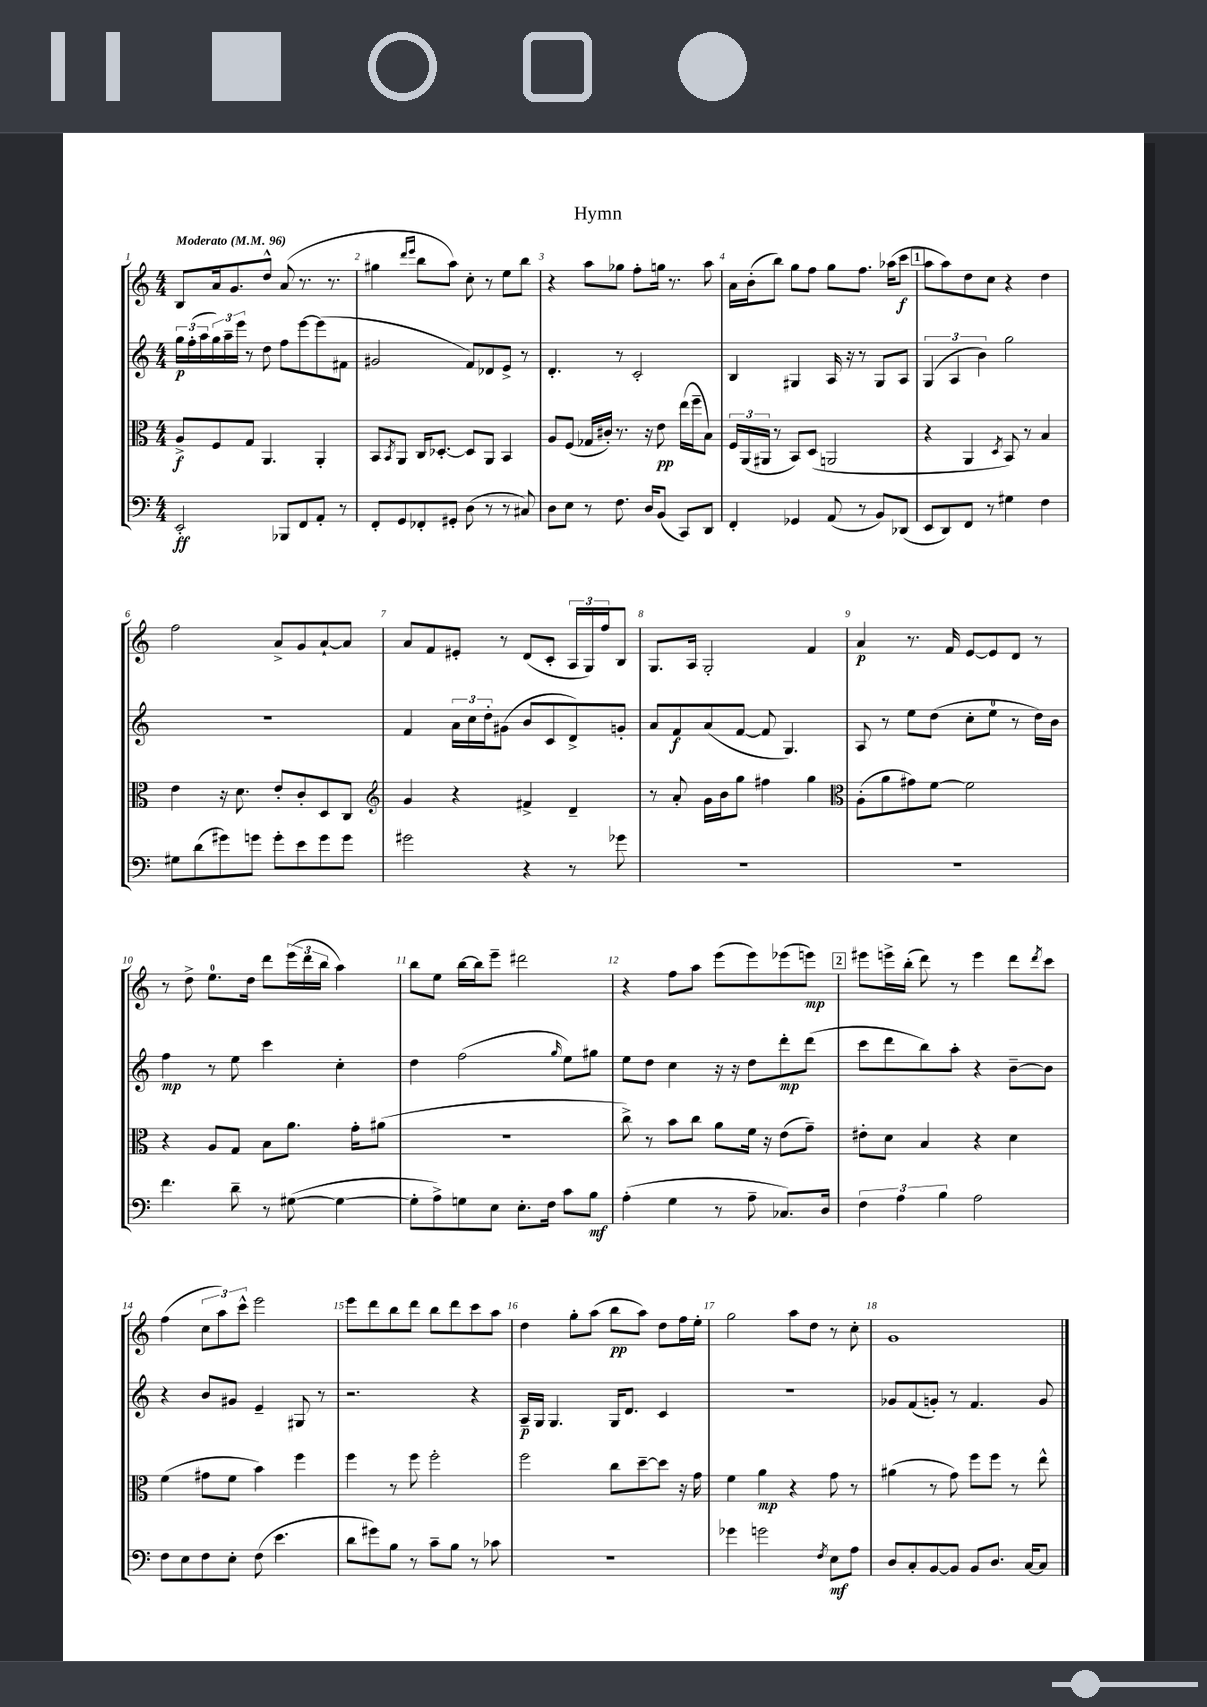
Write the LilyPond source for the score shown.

\header { title = "Hymn" }
<<
\new StaffGroup <<
\new Staff = "s0" {
    \clef treble \key c \major \numericTimeSignature \time 4/4 \tempo "Moderato" 4 = 96
    b8 a'16 g'8. d''8-^ a'8( r8. r8. |
    gis''4 \grace { d'''16 e'''16 } b''8 a''8) c''8-. r8 e''8 b''8 |
    r4 a''8 ges''8 f''8-. g''16 r8. a''8 |
    a'16 b'16-.( b''8) g''8 f''8 g''8 f''8. aes''16( c'''8\f |
    \mark \markup { \box "1" } a''8 a''8) d''8 c''8 r4 d''4 |
    f''2 a'8-> g'8 a'8~-! a'8 |
    a'8 f'8 eis'8-. r8 d'8( c'8-. \tuplet 3/2 { a16 g16) f''16 } b8 |
    g8. a16 g2-. f'4 |
    a'4\p r8. f'16 e'8~ e'8 d'8 r8 |
    r8 d''8-> e''8.-0 d''16 d'''8 \tuplet 3/2 { e'''16( d'''16 b''16 } a''4) |
    b''8 e''8 b''16~ b''16 e'''8-- dis'''2 |
    r4 f''8 a''8 e'''8( e'''8) ees'''8( e'''8\mp) |
    \mark \markup { \box "2" } eis'''8 e'''16-> b''16-.( d'''8) r8 e'''4 d'''8 \acciaccatura { d'''8 } c'''8 |
    f''4( \tuplet 3/2 { c''8 a''8) c'''8-^ } e'''2 |
    e'''8 d'''8 b''8 d'''8 b''8 d'''8 c'''8 a''8 |
    d''4 g''8-. a''8( b''8\pp a''8) d''8 f''16 e''16-. |
    g''2 a''8 d''8 r8 c''8-. |
    g'1 \bar "|." |
}
\new Staff = "s1" {
    \clef treble \key c \major \numericTimeSignature \time 4/4
    \tuplet 3/2 { g''16\p f''16-.( a''16 } \tuplet 3/2 { g''16) a''16-- e'''16 } r8 d''8 f''8 e'''8~ e'''8( fis'8 |
    gis'2 f'8) des'8 e'8-> r8 |
    d'4.-. r8 c'2-. |
    b4 gis4 a16 r16 r8 gis8 a8 |
    \mark \markup { \box "1" } \tuplet 3/2 { g4( a4 b'4) } g''2 |
    R1 |
    f'4 \tuplet 3/2 { a'16 c''16 d''16-. } gis'8( b'8 c'8 d'8->) g'8-. |
    a'8 f'8\f a'8( f'8~ f'8 g4.) |
    a8 r8 e''8 d''8( c''8-. e''8-0 r8 d''16) b'16 |
    f''4\mp r8 e''8 c'''4 c''4-. |
    d''4 f''2( \grace { g''16 } e''8) gis''8 |
    e''8 d''8 c''4 r16 r16 d''8 d'''8-.\mp d'''8( |
    \mark \markup { \box "2" } c'''8 d'''8 b''8) a''8-. r4 b'8~-- b'8 |
    r4 b'8 gis'8 e'4-- gis8 r8 |
    r2. r4 |
    a16--\p g16 g4. g16 d'8. c'4 |
    R1 |
    ges'8 f'8( g'8-.) r8 f'4. g'8 \bar "|." |
}
\new Staff = "s2" {
    \clef alto \key c \major \numericTimeSignature \time 4/4
    a8->\f f8 g8 a,4. a,4-. |
    b,8 \acciaccatura { b,8 } a,8 c16 des8.~-. des8 a,8 b,4 |
    a8 f8( ges16 cis'16-.) r8. r16 e'8\pp e''16( f''16-- b8) |
    \tuplet 3/2 { f16 a,16( ais,16 } r8 b,8) d8( a,2 |
    \mark \markup { \box "1" } r4 a,4 \acciaccatura { d8 } b,8) r8 b4 |
    e'4 r16 d'8. e'8-. c'8-. d8 c8 |
    \clef treble g'4 r4 fis'4-> d'4-- |
    r8 a'8-. g'16 b'16 g''8 fis''4 g''4 |
    \clef alto a8-.( a'8 gis'8) f'8~ f'2 |
    r4 a8 g8 b8 a'8. g'16-. ais'8( |
    R1 |
    c''8->) r8 b'8 c''8 a'8 f'16 r16 e'8( g'8--) |
    \mark \markup { \box "2" } eis'8-. d'8 b4 r4 d'4 |
    f'4( gis'8 f'8 b'4) f''4 |
    f''4 r8 f''8 f''2-. |
    f''2 c''8 d''8~-- d''8 r16 g'16 |
    f'4 a'4\mp r4 g'8 r8 |
    ais'4( r8 g'8) f''8 f''8 r8 e''8-^ \bar "|." |
}
\new Staff = "s3" {
    \clef bass \key c \major \numericTimeSignature \time 4/4
    e,2-.\ff bes,,8 f,8 a,8-. r8 |
    f,8-. g,8 fes,8-. gis,8-. d8( r8 r8 cis8) |
    d8 e8 r8 f8. d16 b,8( c,8) d,8 |
    f,4-. ges,4 a,8( r8 b,8) des,8( |
    \mark \markup { \box "1" } e,8 d,8) f,8 r8 gis4 f4 |
    gis8 d'8( gis'8) g'8 g'8-. e'8 g'8 g'8 |
    gis'2 r4 r8 ges'8 |
    R1 |
    R1 |
    f'4. d'8-- r8 gis8~( gis4~ |
    gis8-. a8->) g8 e8 e8.-. f16 c'8 b8\mf |
    a4-.( g4 r8 a8-- ces8.) d16 |
    \mark \markup { \box "2" } \tuplet 3/2 { f4 a4 b4 } a2 |
    f8 e8 f8 e8-. f8( e'4. |
    d'8 gis'8) b8 r8 c'8-- b8 r8 ces'8 |
    R1 |
    ges'4 g'2 \acciaccatura { f8 } e8\mf a8 |
    d8 c8-. b,8~ b,8 b,8 d8. c16~ c8 \bar "|." |
}
>>
>>
\layout { \context { \Score \override BarNumber.break-visibility = ##(#f #t #t) barNumberVisibility = #all-bar-numbers-visible } }
